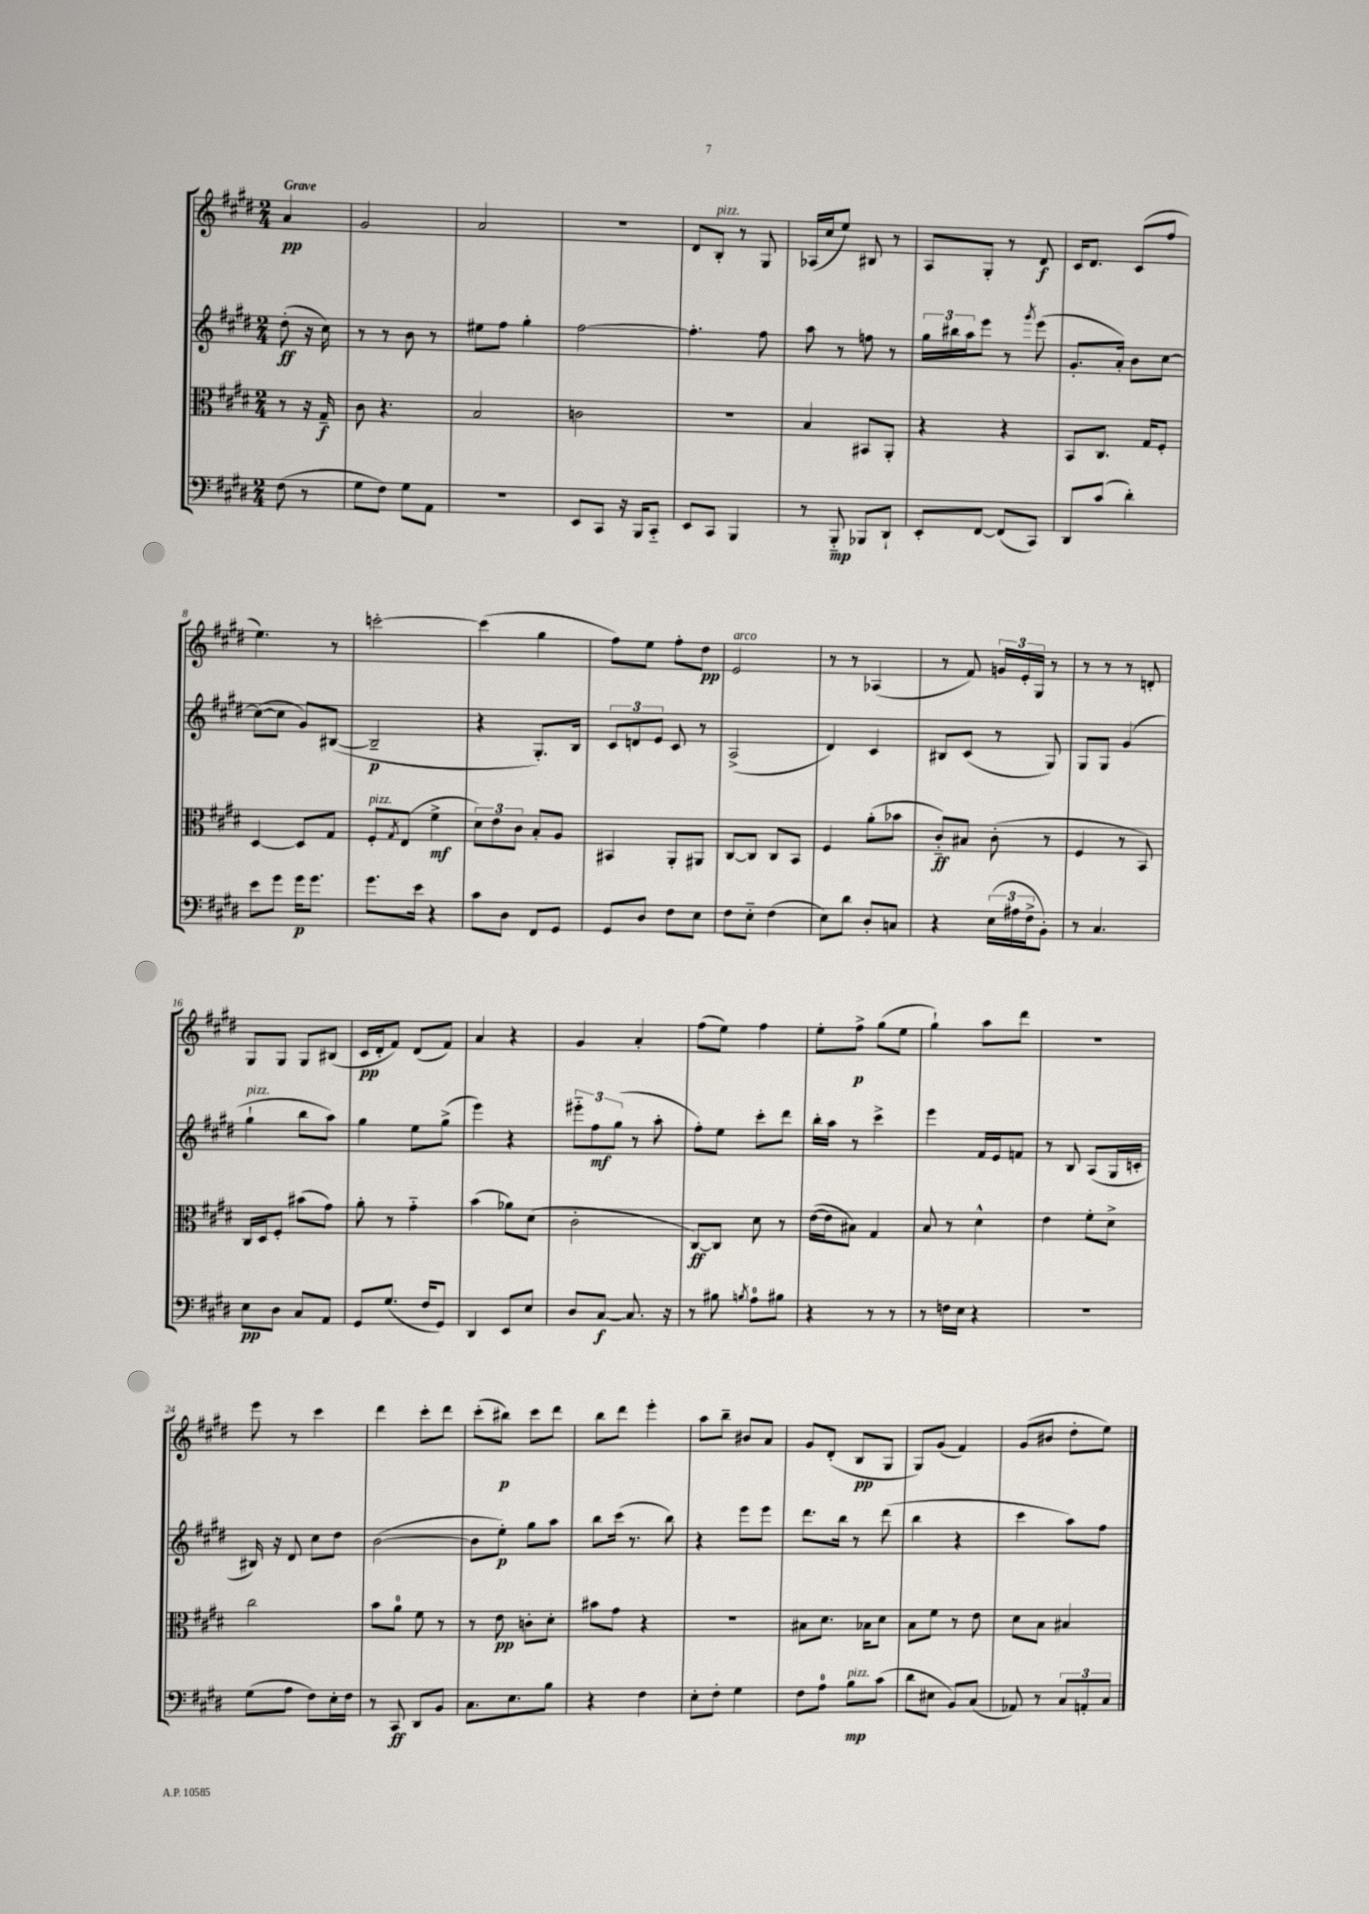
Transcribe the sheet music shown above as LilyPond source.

<<
\new StaffGroup <<
\new Staff = "s0" {
    \clef treble \key e \major \numericTimeSignature \time 2/4 \partial 4 \tempo "Grave"
    a'4\pp |
    gis'2 |
    a'2 |
    r2 |
    dis'8 b8-.^\markup { \italic "pizz." } r8 gis8 |
    aes16( cis''16 e''8) bis8 r8 |
    a8 gis8-. r8 dis'8\f |
    cis'16 dis'8. cis'8( fis''8 |
    e''4.) r8 |
    c'''2~-. |
    c'''4( gis''4 |
    fis''8) e''8 fis''8-. dis''8\pp |
    e'2^\markup { \italic "arco" } |
    r8 r8 aes4( |
    r8 fis'8) \tuplet 3/2 { g'16 e'16-. gis16 } r8 |
    r8 r8 r8 d'8-. |
    gis8 gis8 gis8 bis8( |
    cis'16\pp dis'16-. fis'8) dis'8( fis'8) |
    a'4 r4 |
    gis'4 a'4-. |
    fis''8( e''8) fis''4 |
    e''8-. fis''8->\p gis''8( e''8 |
    gis''4-!) a''8 dis'''8 |
    r2 |
    e'''8 r8 cis'''4 |
    dis'''4 cis'''8-. dis'''8 |
    cis'''8-.( bis''8\p) cis'''8 dis'''8 |
    b''8 dis'''8 e'''4-. |
    a''8 b''8-- bis'8 a'8 |
    gis'8 dis'8-.( b8\pp gis8 |
    gis8) gis'8( fis'4) |
    gis'8( bis'8 dis''8-. e''8) \bar "|." |
}
\new Staff = "s1" {
    \clef treble \key e \major \numericTimeSignature \time 2/4 \partial 4
    dis''8-.\ff( r16 cis''16) |
    r8 r8 b'8 r8 |
    eis''8 fis''8 gis''4-. |
    fis''2~ |
    fis''4.-. fis''8 |
    a''8 r8 f''8 r8 |
    \tuplet 3/2 { gis''16 bis''16 a''16 } e'''8 r8 \acciaccatura { gis'''8 } e'''8( |
    gis'8.-. a'16-.) b'8 cis''8~ |
    cis''8~( cis''8 gis'8) bis8~( |
    bis2--\p |
    r4 gis8.-.) b16 |
    \tuplet 3/2 { cis'8 d'8 e'8 } cis'8 r8 |
    a2->( |
    dis'4) cis'4 |
    bis8 cis'8( r8 gis8) |
    gis8 gis8 gis'4( |
    gis''4-!^\markup { \italic "pizz." } b''8 a''8) |
    gis''4 e''8 gis''8->( |
    e'''4) r4 |
    \tuplet 3/2 { eis'''8-_ fis''8\mf gis''8( } r8 a''8-. |
    fis''8-.) e''8 cis'''8-. dis'''8 |
    b''16-. a''16 r8 cis'''4-> |
    e'''4 fis'16 e'16 f'8 |
    r8 b8 a8( gis16 c'16-. |
    bis16) r16 dis'8 cis''8 dis''8 |
    b'2~( |
    b'8 e''8-.\p) gis''8 a''8 |
    b''8 cis'''16( r8. b''8) |
    r4 e'''8 e'''8 |
    dis'''8. b''16 r8 dis'''8( |
    b''4 r4 |
    cis'''4 a''8) fis''8 \bar "|." |
}
\new Staff = "s2" {
    \clef alto \key e \major \numericTimeSignature \time 2/4 \partial 4
    r8 r16 gis16--\f |
    cis'8 r4. |
    b2 |
    c'2 |
    R2 |
    b4 bis,8 a,8-. |
    r4 r4 |
    b,8 cis8. gis16 fis8-. |
    dis4~ dis8 gis8 |
    fis8-.^\markup { \italic "pizz." } \acciaccatura { gis8 } e8( fis'4->\mf |
    \tuplet 3/2 { dis'8) e'8 cis'8 } b8-. a8 |
    bis,4 a,8-. ais,8 |
    cis8~ cis8 cis8 b,8 |
    fis4 a'8-.( bes'8 |
    cis'8-_\ff) bis8 cis'8-.( r8 |
    fis4 r8 b,8) |
    cis16 dis16 fis8-. bis'8( gis'8) |
    a'8-. r8 gis'4-_ |
    b'4( aes'8) dis'8( |
    cis'2-. |
    cis8~\ff) cis8 dis'8 r8 |
    e'16~( e'16 bis8) gis4 |
    b8 r8 dis'4-^ |
    e'4 fis'8-. dis'8-> |
    cis''2 |
    b'8 a'8-0 fis'8 r8 |
    r8 e'8\pp c'8-. dis'8-. |
    bis'8 gis'8 r4 |
    R2 |
    bis8 dis'8. bes16 dis'8 |
    b8 fis'8 r8 e'8 |
    dis'8 b8 bis4 \bar "|." |
}
\new Staff = "s3" {
    \clef bass \key e \major \numericTimeSignature \time 2/4 \partial 4
    fis8( r8 |
    gis8 fis8) gis8 a,8 |
    r2 |
    e,8 cis,8 r16 b,,16 cis,8-_ |
    e,8 cis,8 b,,4 |
    r8 b,,8-_\mp bes,,8 dis,8-! |
    e,8-. fis,8~ fis,8( cis,8) |
    dis,8 cis'8( dis'4-.) |
    e'8 gis'8 gis'16\p gis'8. |
    gis'8. e'16 r4 |
    cis'8 dis8 fis,8 gis,8 |
    gis,8 dis8 fis8 e8 |
    fis8 e8-_ fis4( |
    e8) dis'8 dis8-. c8 |
    r4 \tuplet 3/2 { e16( ais16 fis16-> } b,8-.) |
    r8 cis4. |
    e8\pp dis8 cis8 a,8 |
    gis,8 gis8.( fis16 gis,8) |
    dis,4 e,8 e8 |
    dis8 cis8~\f cis8. r16 |
    r8 bis8 \acciaccatura { b8 } a8-0 bis8 |
    r4 r8 r8 |
    r8 f16 e16 r4 |
    r2 |
    gis8( a8 fis8) e16-. fis16 |
    r8 cis,8\ff dis,8 b,8 |
    cis8. e8. b8 |
    r4 fis4 |
    e8-. fis8-. gis4 |
    fis8 a8-0 b8\mp^\markup { \italic "pizz." } cis'8( |
    dis'8 eis8 b,8) cis8( |
    aes,8) r8 \tuplet 3/2 { cis8 a,8-. cis8 } \bar "|." |
}
>>
>>
